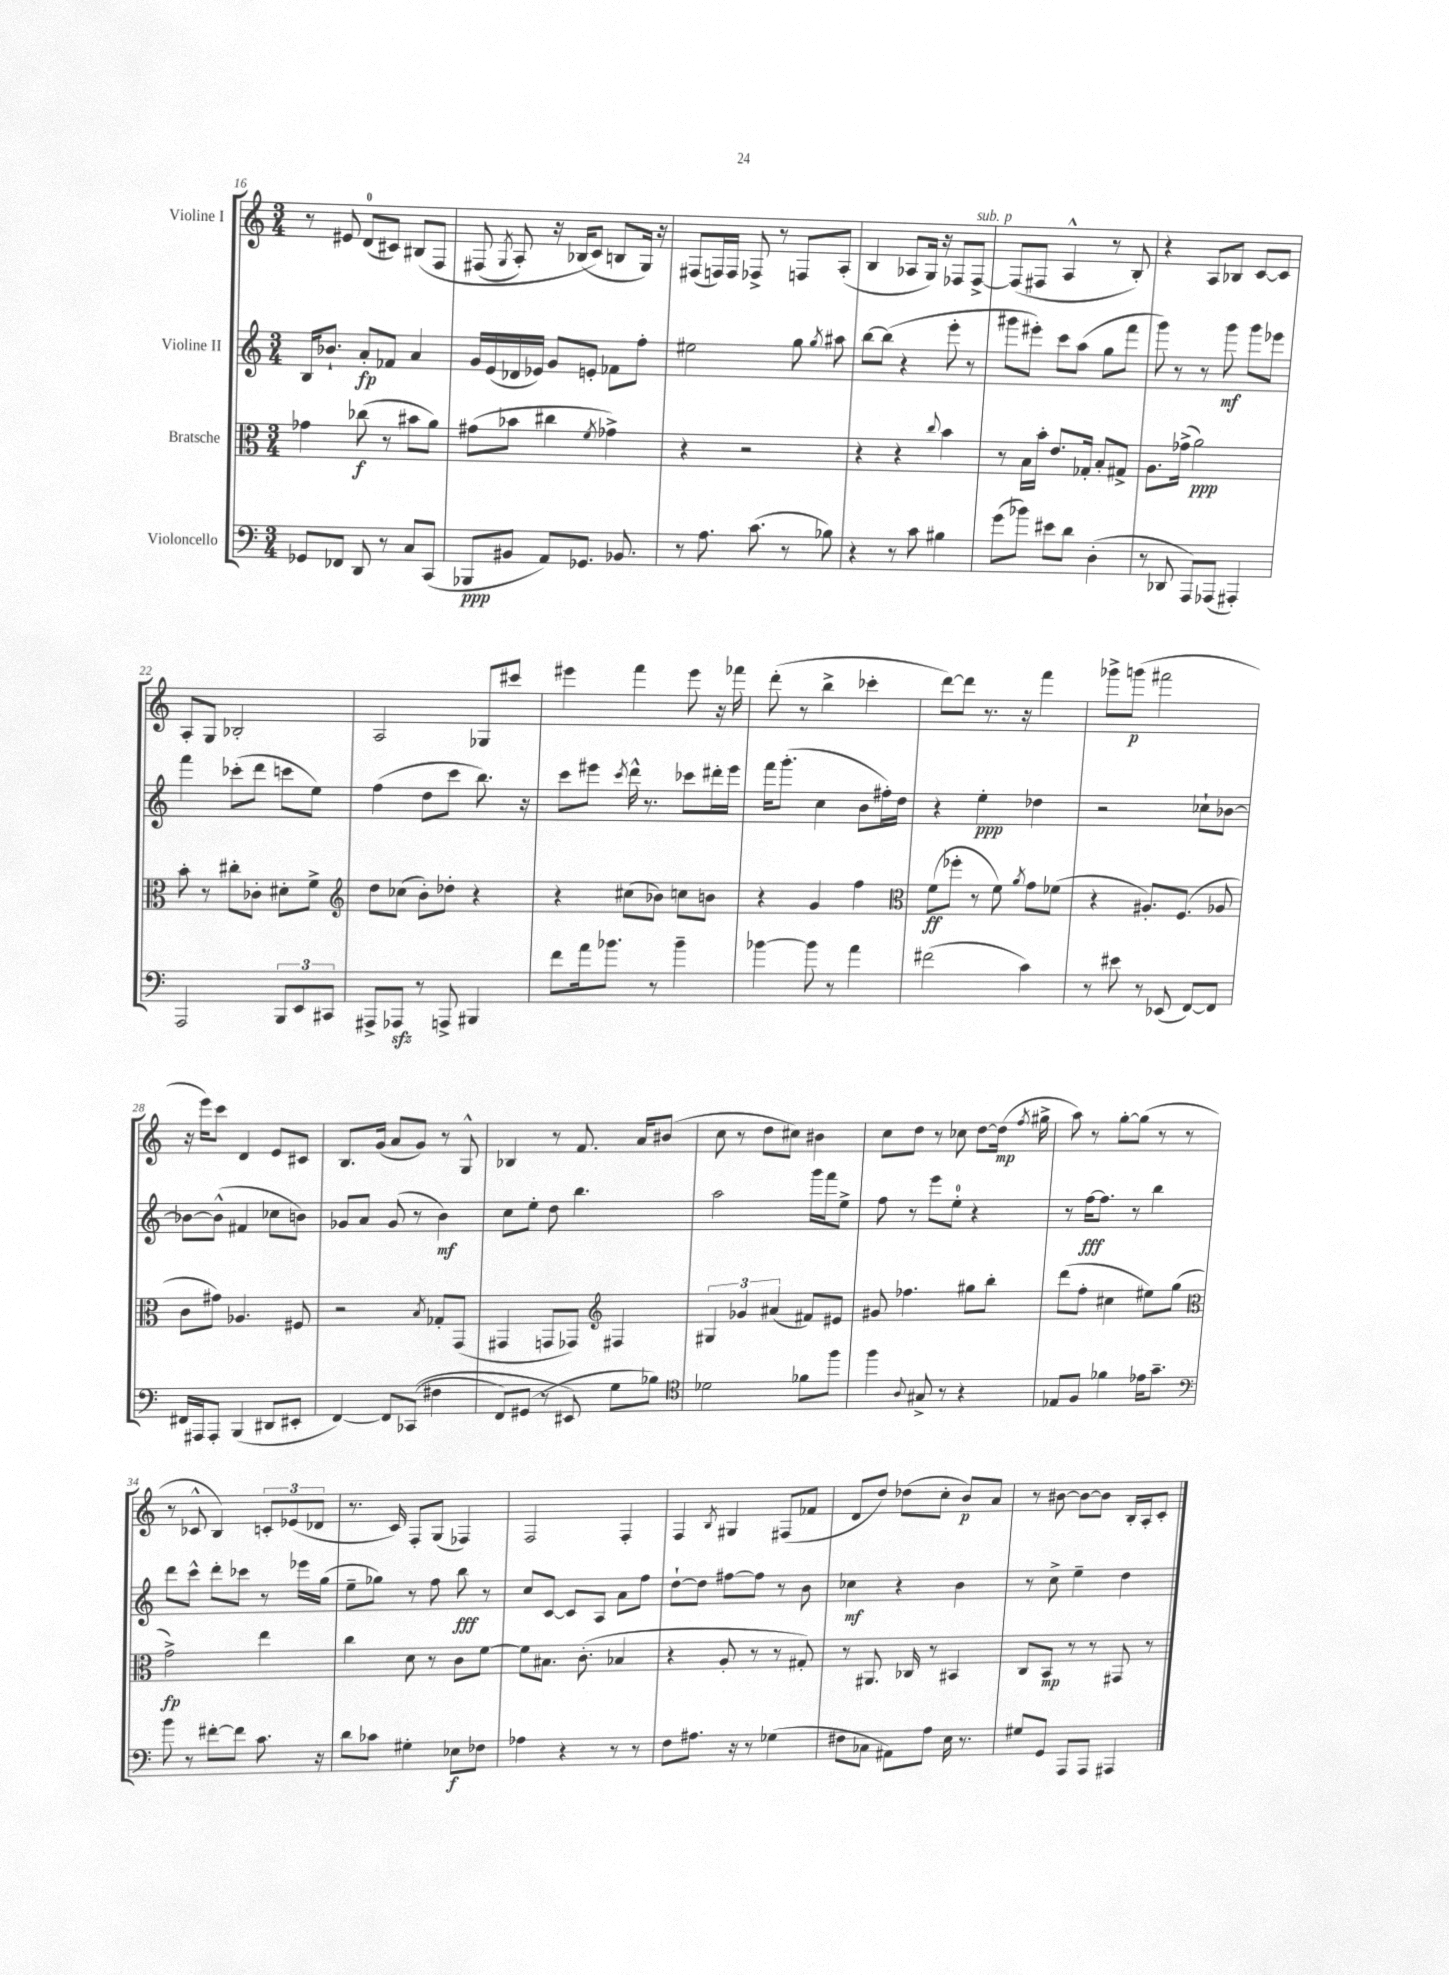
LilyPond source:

<<
\new StaffGroup <<
\new Staff = "s0" \with { instrumentName = "Violine I" } {
    \clef treble \key c \major \numericTimeSignature \time 3/4
    \autoBeamOff r8 eis'8 d'8[-0( cis'8]) bis8[\( f8] |
    fis8( \acciaccatura { g8 } a8-.) r16 bes16[( c'8]\) b8[ g16]) r16 |
    fis8[( f16) f16] fes8-> r8 f8[ a8]-.( |
    b4 aes8[ g16]) r16 fes8[ fes8]~->^\markup { \italic "sub. p" } |
    fes8[( fis8] a4-^ r8 b8-.) |
    r4 a8[ bes8] c'8[~ c'8] |
    a8[-. g8] bes2-. |
    a2 ges8[ cis'''8] |
    eis'''4 f'''4 eis'''8 r16 fes'''16 |
    d'''8-.( r8 b''4-> ces'''4-. |
    d'''8[~) d'''8] r8. r16 f'''4 |
    ges'''8[-> g'''8]\p( fis'''2 |
    r16 e'''16[) c'''8] d'4 e'8[ cis'8] |
    b8.[ g'16]( a'8[ g'8]) r8 g8-^ |
    bes4 r8 f'8. a'16[ bis'8]( |
    c''8 r8 d''8[ cis''8]) bis'4 |
    c''8[ d''8] r8 ces''8 d''8[~ d''16]\mp( \acciaccatura { f''8 } gis''16-> |
    a''8) r8 g''8[~-. g''8]( r8 r8 |
    r8 ces'8-^ b4) \tuplet 3/2 { c'8[-. ees'8( des'8] } |
    r8. c'16) f8[-. g8]( fes4) |
    f2 f4-. |
    f4 \acciaccatura { b8 } gis4 fis8[( fes'8] |
    d'8[ d''8]) des''8[( c''8]-. b'8[\p) a'8] |
    r8 bis'8~ bis'8[~ bis'8] b16[-. a16-. c'8]-. \bar "|." |
}
\new Staff = "s1" \with { instrumentName = "Violine II" } {
    \clef treble \key c \major \numericTimeSignature \time 3/4
    \autoBeamOff b16[ bes'8.]-! a'8[-.\fp fes'8] a'4 |
    g'16[ e'16( des'16 ees'16]) g'8[ e'8]-. fes'8[ f''8]-. |
    eis''2 g''8 \acciaccatura { g''8 } ais''8 |
    b''8[~ b''8]( r4 e'''8-. r8 |
    gis'''8[ eis'''8]-.) c'''8[ a''8]( g''8[ f'''8] |
    g'''8) r8 r8 g'''8\mf g'''8[ ees'''8] |
    f'''4 ces'''8[-.( d'''8] c'''8[ e''8]) |
    f''4( d''8[ c'''8] b''8.) r16 |
    c'''8[ eis'''8] \acciaccatura { c'''8 } d'''16-^ r8. ces'''8[ dis'''16-. eis'''16] |
    f'''16[ g'''8.]-.( c''4 b'8[ fis''16-.) d''16] |
    r4 e''4-.\ppp des''4 |
    r2 ces''8[-! bes'8]~ |
    bes'8[~ bes'8]-^( fis'4 ces''8[ b'8]) |
    ges'8[ a'8] ges'8( r8 b'4\mf) |
    c''8[ e''8]-. d''8 b''4. |
    a''2 g'''16[ f'''16 e''8]-> |
    f''8 r8 e'''8[ e''8]-0-. r4 |
    r8 f''16[~\fff f''8.] r8 b''4 |
    d'''8[ c'''8]-^ d'''8[-. ces'''8] r8 ees'''16[ g''16]( |
    e''8[-- ges''8]) r8 f''8 b''8\fff r8 |
    c''8[ c'8]~ c'8[ a8] a'8[ f''8] |
    d''8[~-! d''8] fis''8[~ fis''8] r8 b'8 |
    ces''4\mf r4 b'4 |
    r8 c''8-> e''4-- d''4 \bar "|." |
}
\new Staff = "s2" \with { instrumentName = "Bratsche" } {
    \clef alto \key c \major \numericTimeSignature \time 3/4
    \autoBeamOff ges'4 ces''8\f( r8 bis'8[ a'8]) |
    gis'8[( bes'8] cis''4 \acciaccatura { f'8 } ges'4->) |
    r4 r2 |
    r4 r4 \appoggiatura { c''8 } b'4 |
    r8 b16[ b'16]-. e'8.[ ges16]-. b8[-. gis8]-> |
    a8.[ ges'16]->( a'2\ppp) |
    b'8-. r8 cis''8[-. ces'8]-. dis'8[-. f'8]-> |
    \clef treble d''8[ ces''8]( b'8[-.) des''8]-. r4 |
    r4 cis''8[( bes'8]) c''8[ b'8] |
    r4 g'4 f''4 |
    \clef alto f'8[\ff( fes''8]-. r8 f'8) \acciaccatura { a'8 } g'8[ fes'8]( |
    r4 ais8.[-.) f8.]( aes8 |
    c'8[ gis'8]) aes4. fis8 |
    r2 \acciaccatura { b8 } ges8[-. g,8]( |
    gis,4 g,8[ ges,8]) \clef treble fis4 |
    \tuplet 3/2 { gis4 ges'4 ais'4( } fis'8[) eis'8] |
    gis'8 fes''4. gis''8[ b''8]-. |
    d'''8[( f''8]-. cis''4 eis''8[) g''8]( |
    \clef alto g'2->\fp) e''4 |
    c''4 d'8 r8 c'8[ f'8]~ |
    f'8[ bis8.] c'8.-.( bes4 |
    r4 a8-. r8 r8 gis8-.) |
    r8 ais,8. ces16 r8 bis,4 |
    c8[ b,8]\mp r8 r8 gis,8 r8 \bar "|." |
}
\new Staff = "s3" \with { instrumentName = "Violoncello" } {
    \clef bass \key c \major \numericTimeSignature \time 3/4
    \autoBeamOff ges,8[ fes,8] d,8 r8 c8[ c,8]( |
    bes,,8[\ppp bis,8] a,8[) ges,8.] bes,8. |
    r8 a8. c'8.( r8 bes8) |
    r4 r8 c'8 bis4 |
    g'8[( bes'8]) eis'8[ d'8] d4-.( |
    r8 des,8 a,,8[) aes,,8]( ais,,4-.) |
    a,,2 \tuplet 3/2 { b,,8[ e,8 cis,8] } |
    ais,,8[-> aes,,8]\sfz r8 a,,8-> bis,,4 |
    f'8[ a'16 bes'8.] r8 bes'4-- |
    bes'4~ bes'8 r8 a'4 |
    fis'2( c'4) |
    r8 eis'8 r8 ees,8( f,8[~) f,8] |
    fis,16[ ais,,16 ais,,8]-. b,,4( dis,8[ eis,8]-. |
    f,4~) f,8[ ces,8](\( fis4 |
    f,8[) gis,8]( r8 eis,8\) g8[ bes8]) |
    \clef tenor des'2 fes'8[ f''8] |
    f''4 \appoggiatura { a8 } gis8-> r8 r4 |
    ees8[ f8] fes'4 ees'16[ g'8.]-- |
    \clef bass b'8 r8 fis'8[~-. fis'8] c'8. r16 |
    d'8[ ces'8] gis4-. ees8[\f fes8] |
    aes4 r4 r8 r8 |
    f8[ ais8.] r16 r8 ges4( |
    fis8[ ces8] ais,8[) a8] e16 r8. |
    gis8[ g,8] a,,8[ a,,8] ais,,4 \bar "|." |
}
>>
>>
\layout { \context { \Score currentBarNumber = #16 } }
